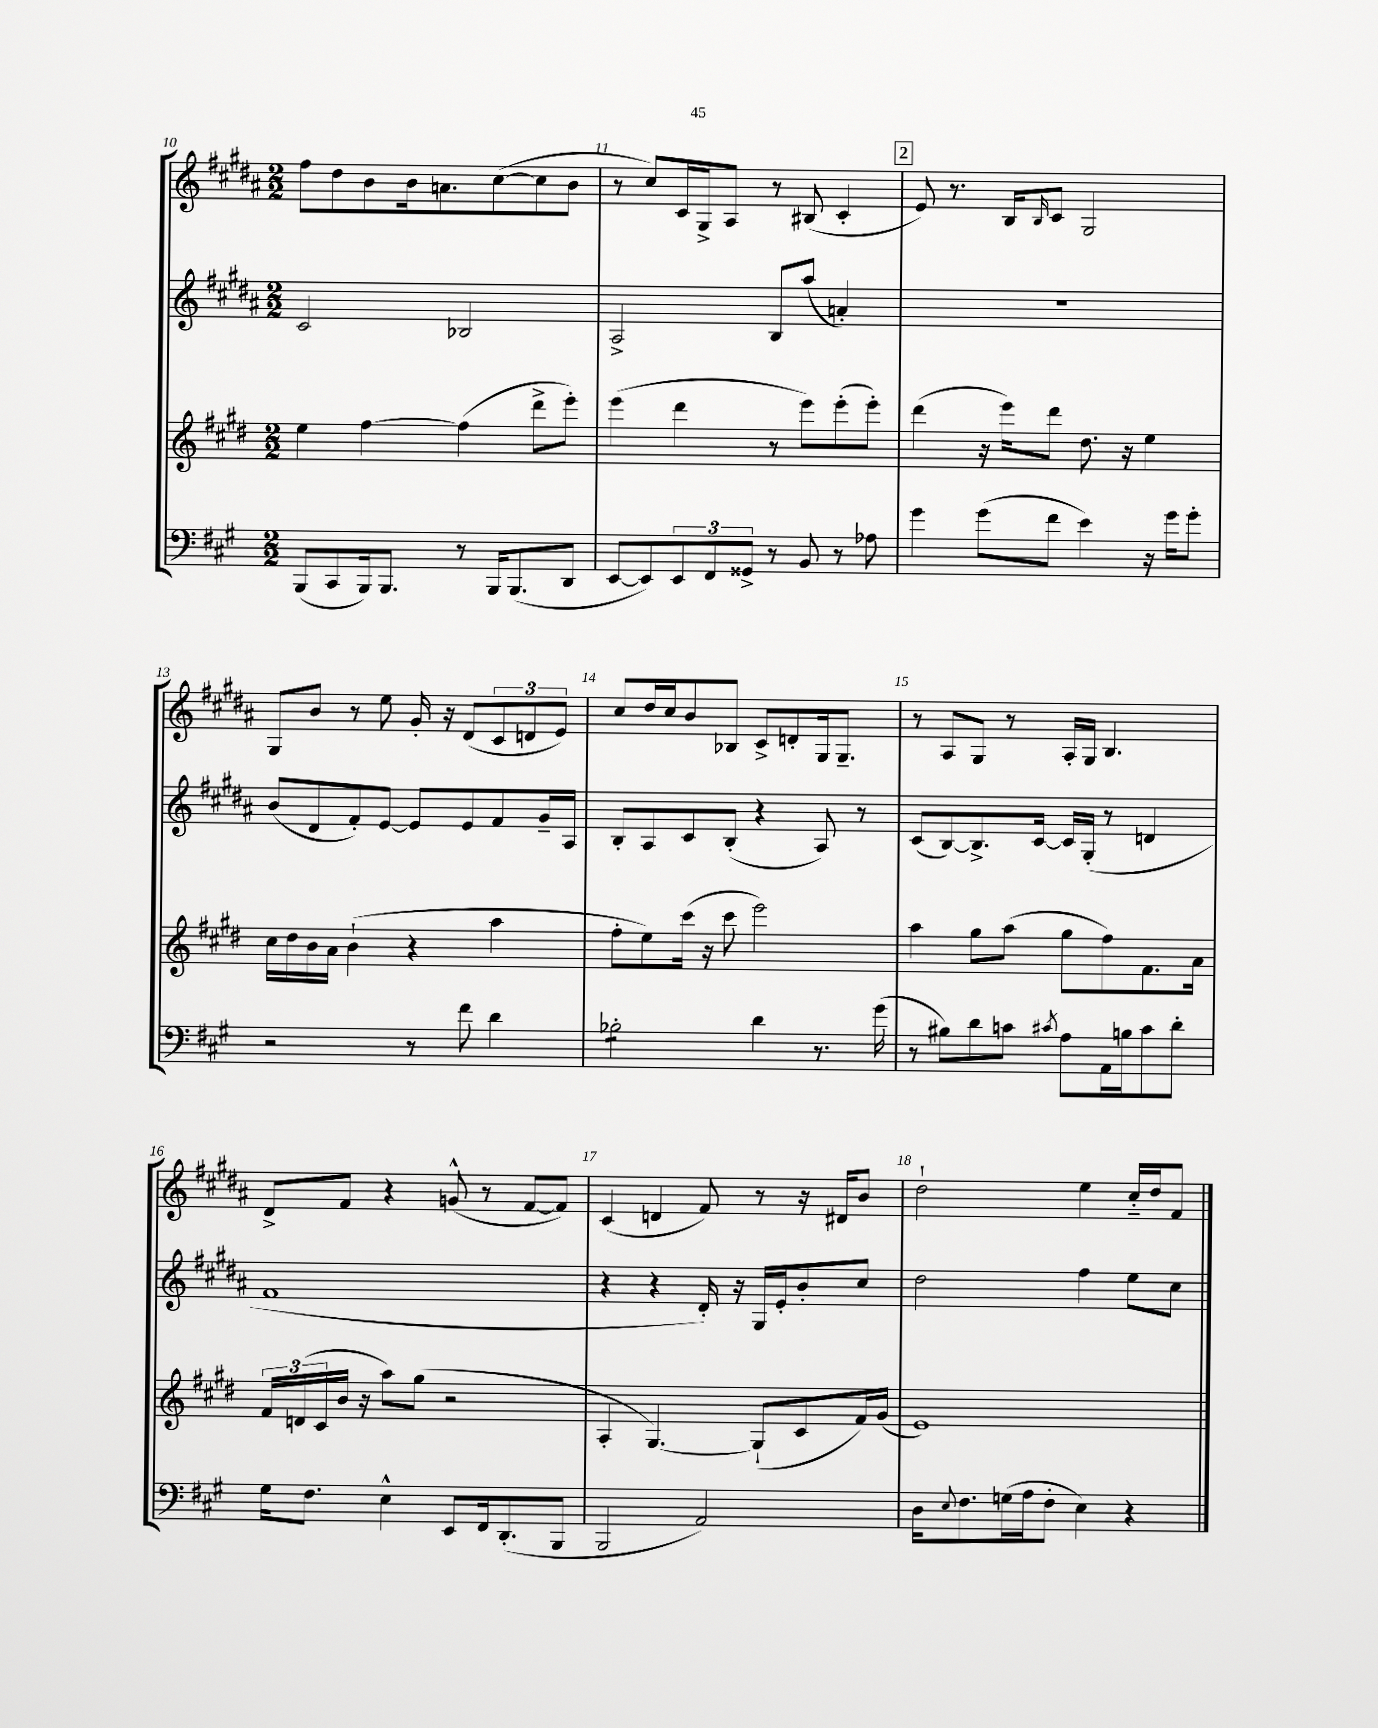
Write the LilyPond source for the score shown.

<<
\new StaffGroup <<
\new Staff = "s0" {
    \clef treble \key b \major \numericTimeSignature \time 2/2
    fis''8 dis''8 b'8 b'16 a'8. cis''8~( cis''8 b'8 |
    r8 cis''8) cis'16 gis16-> ais8 r8 bis8( cis'4-. |
    \mark \markup { \box "2" } e'8) r8. b16 \grace { b16 } cis'8 gis2 |
    gis8 b'8 r8 e''8 gis'16-. r16 dis'8( \tuplet 3/2 { cis'8 d'8 e'8) } |
    cis''8 dis''16 cis''16 b'8 bes8 cis'8-> d'8-. gis16 gis8.-- |
    r8 ais8 gis8 r8 ais16-. gis16 b4. |
    dis'8-> fis'8 r4 g'8-^( r8 fis'8~ fis'8) |
    cis'4( d'4 fis'8) r8 r16 dis'16 b'8 |
    dis''2-! e''4 cis''16-_ dis''16 fis'8 \bar "|." |
}
\new Staff = "s1" {
    \clef treble \key b \major \numericTimeSignature \time 2/2
    cis'2 bes2 |
    ais2-> b8 ais''8( a'4-.) |
    \mark \markup { \box "2" } R1 |
    b'8( dis'8 fis'8-.) e'8~ e'8 e'8 fis'8 gis'16-- ais16 |
    b8-. ais8 cis'8 b8-.( r4 ais8) r8 |
    cis'8( b8~) b8.-> cis'16~ cis'16 gis16-.( r8 d'4 |
    fis'1 |
    r4 r4 dis'16-.) r16 gis16 e'16-. b'8-. cis''8 |
    dis''2 fis''4 e''8 cis''8 \bar "|." |
}
\new Staff = "s2" {
    \clef treble \key e \major \numericTimeSignature \time 2/2
    e''4 fis''4~ fis''4( dis'''8-> e'''8-.) |
    e'''4( dis'''4 r8 e'''8) e'''8-.( e'''8-.) |
    \mark \markup { \box "2" } dis'''4( r16 e'''16) dis'''8 dis''8. r16 e''4 |
    cis''16 dis''16 b'16 a'16 b'4-!( r4 a''4 |
    fis''8-. e''8) cis'''16( r16 cis'''8 e'''2) |
    a''4 gis''8 a''8( gis''8 fis''8) fis'8. a'16 |
    \tuplet 3/2 { fis'16 d'16( cis'16 } b'16 r16 a''8) gis''8( r2 |
    a4-. gis4.~) gis8-!( cis'8 fis'16) gis'16( |
    e'1) \bar "|." |
}
\new Staff = "s3" {
    \clef bass \key a \major \numericTimeSignature \time 2/2
    b,,8( cis,8 b,,16) b,,8. r8 b,,16 b,,8.( d,8 |
    e,8~ e,8) \tuplet 3/2 { e,8 fis,8 gisis,8-> } r8 b,8 r8 aes8 |
    \mark \markup { \box "2" } gis'4 gis'8( fis'8 e'4) r16 gis'16 gis'8-. |
    r2 r8 fis'8 d'4 |
    bes2:8-. d'4 r8. gis'16( |
    r8 bis8) d'8 c'8 \acciaccatura { cis'8 } a8 a,16 b16 cis'8 d'8-. |
    gis16 fis8. e4-^ e,8 fis,16 d,8.-.( b,,8 |
    b,,2 a,2) |
    d16 \appoggiatura { e8 } fis8. g16( a16 fis8-. e4) r4 \bar "|." |
}
>>
>>
\layout { \context { \Score currentBarNumber = #10 \override BarNumber.break-visibility = ##(#f #t #t) barNumberVisibility = #all-bar-numbers-visible } }
